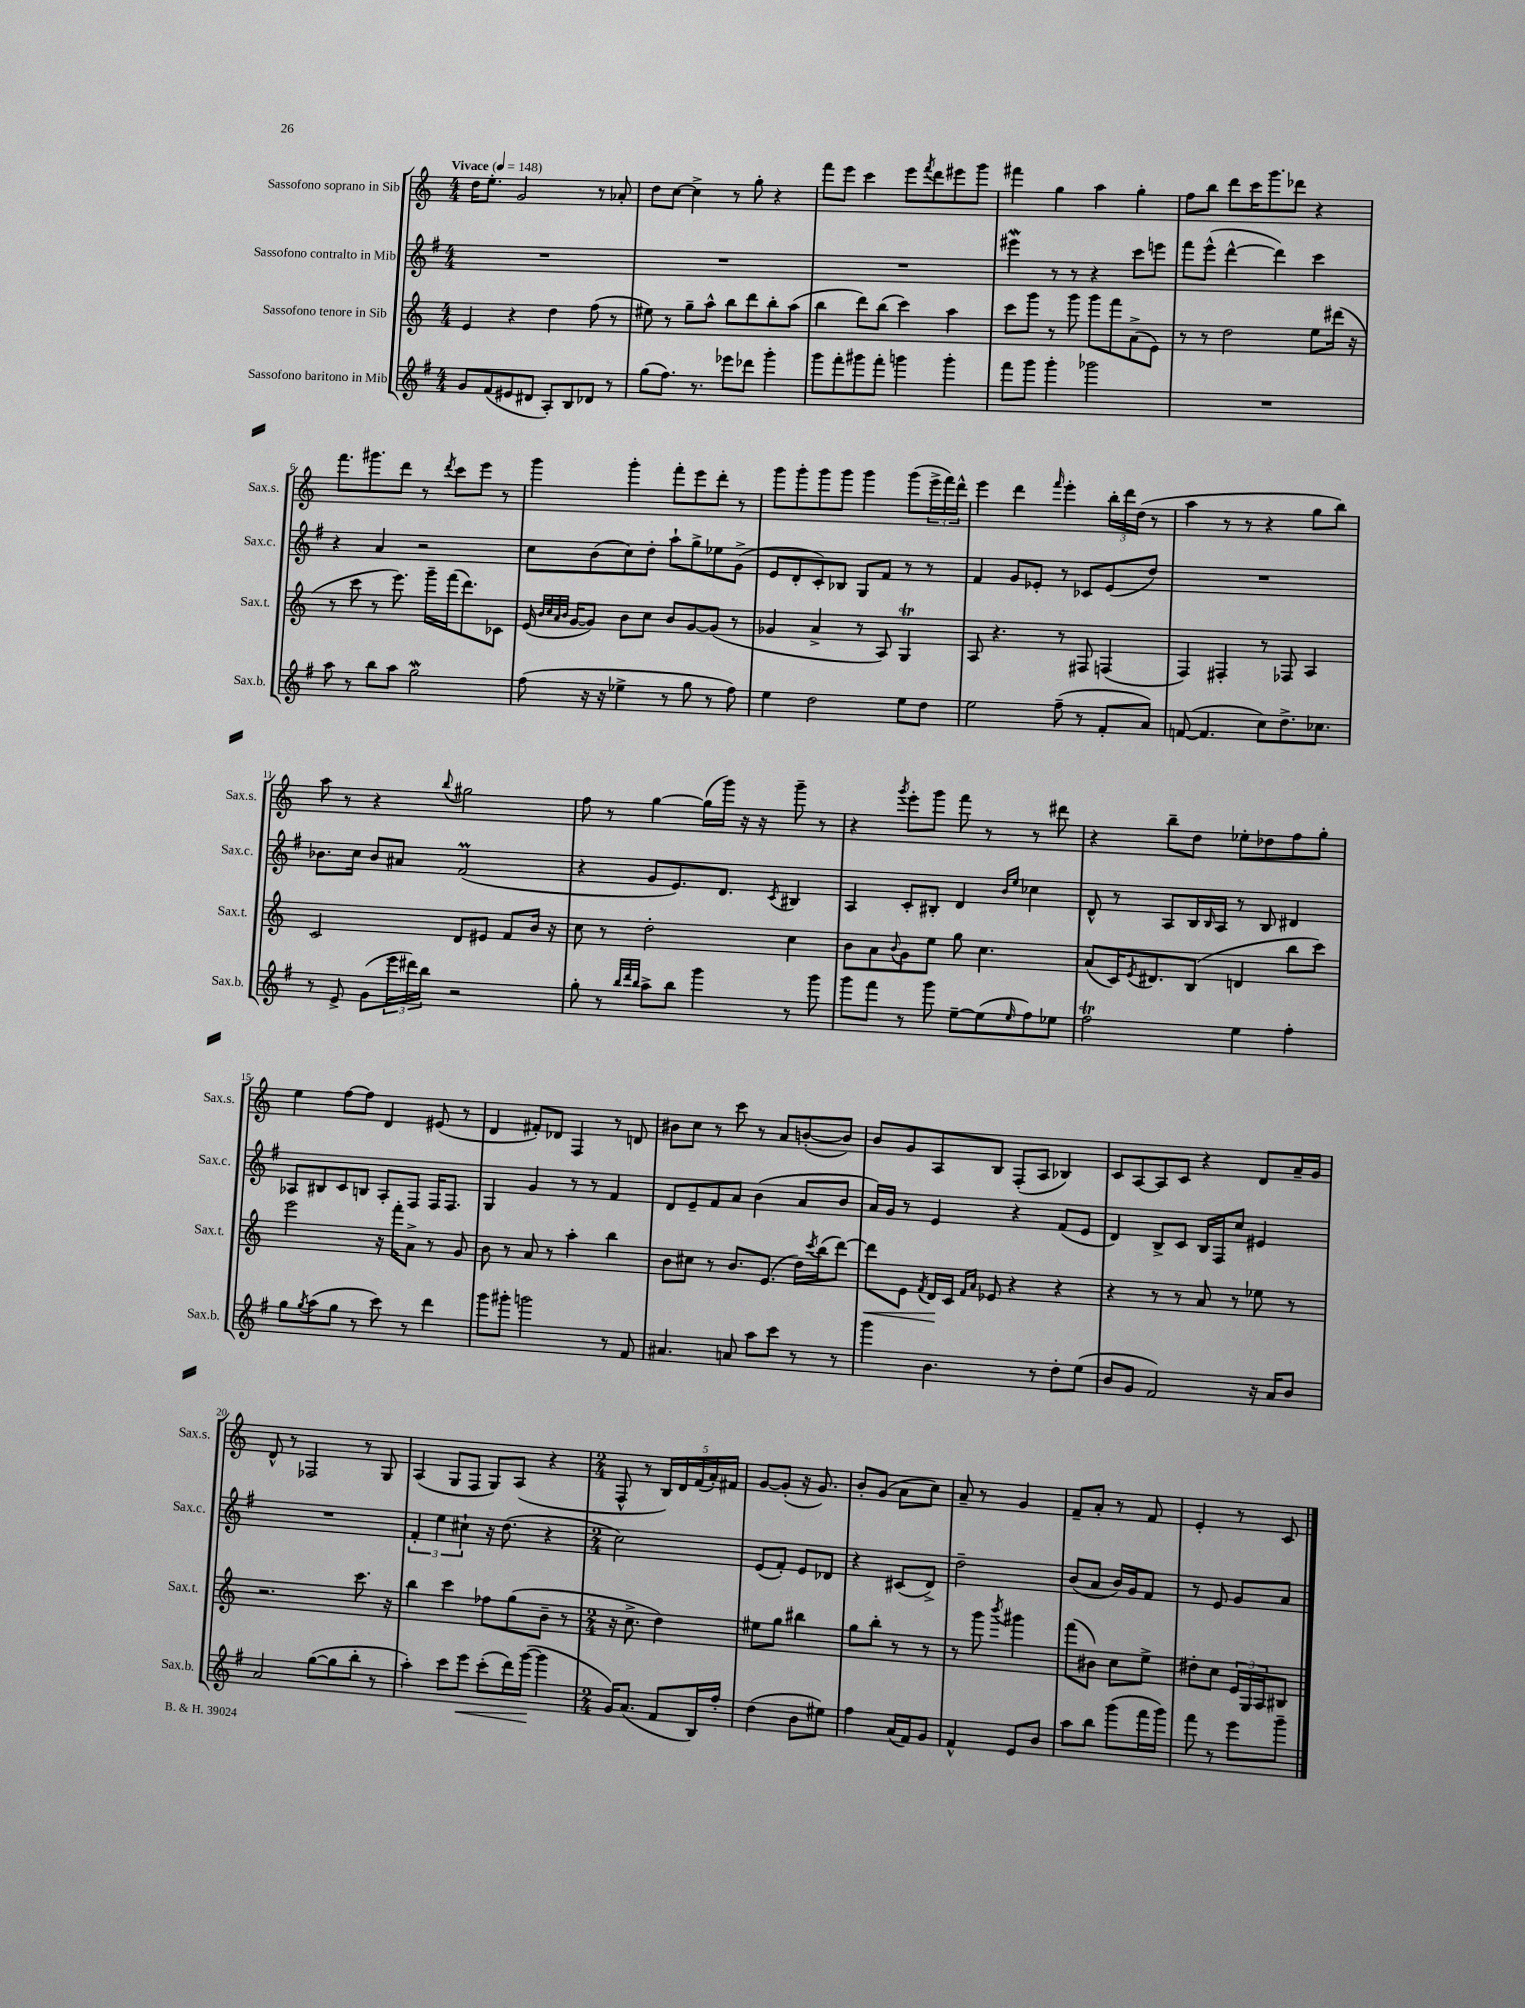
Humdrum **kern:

**kern	**kern	**kern	**kern
*staff4	*staff3	*staff2	*staff1
*clefG2	*clefG2	*clefG2	*clefG2
*k[f#]	*k[]	*k[f#]	*k[]
*M4/4	*M4/4	*M4/4	*M4/4
*MM148	*MM148	*MM148	*MM148
8g/L	4e/	1r	16dd\LK
.	.	.	8.ee'\J
(8f#/	.	.	.
8e#/	4r	.	2g/
8d#/J	.	.	.
8A'/L)	4dd\	.	.
8B/	.	.	.
8d-/J	(8ff\	.	8r
8r	8r	.	8a-'/
=	=	=	=
(8gg\L	8ee#\)	1r	8dd\L
8.ff#\J)	8r	.	[8cc\J
.	8gg~\L	.	4cc^\]
8.r	.	.	.
.	8aa^^\J	.	.
8eee-\L	8bb\L	.	8r
8ddd-\J	8ddd\	.	8gg'\
4ggg'\	8bb'\	.	4r
.	(8aa\J	.	.
=	=	=	=
8ggg\L	4bb\	1r	8fff\L
8fff#'\	.	.	8eee\J
8ggg#\	8ddd\L)	.	4ccc\
8fff#'\J	(8bb\J	.	.
4ggg\	4ccc\)	.	8eee\L
.	.	.	8qfff/
.	.	.	8ddd\
4ggg'\	4aa\	.	8eee#\
.	.	.	8ggg\J
=	=	=	=
8fff#\L	8ccc\L	4eee#\	4fff#\
8ggg\J	8ggg\J	.	.
4ggg'\	8r	8r	4gg\
.	8ggg\	8r	.
2ggg-\	8ggg\L	4r	4aa\
.	8fff\	.	.
.	(8a^\	8ccc\L	4gg'\
.	8e\J)	8eee\J	.
=	=	=	=
1r	8r	8fff#\L	8ff\L
.	8r	(8eee^^\J	8bb\J
.	2dd\	[4ddd^^\	8ddd\L
.	.	.	16ccc\K
.	.	.	8.ggg\
.	.	4ddd\])	.
.	.	.	8ddd-\J
.	8ee\L	4ccc\	4r
.	(16ddd#\Jk	.	.
.	16r	.	.
=	=	=	=
8aa\	8r	4r	8.fff\L
8r	8ccc\	.	.
.	.	.	8.ggg#\
8bb\L	8r	4a/	.
8aa\J	8.eee\)	.	8ddd\J
2gg\	.	2r	8r
.	16ggg~\LL	.	.
.	.	.	8qddd/
.	(16fff\J	.	8ccc\L
.	8.ddd\)	.	.
.	.	.	8eee\J
.	8c-\J	.	8r
=	=	=	=
(8ff#\	(16e/	8cc\L	4ggg\
.	32qqb/LLL	.	.
.	32qqcc/	.	.
.	32qqa/	.	.
.	32qqb/JJJ	.	.
.	[16g/LK	.	.
16r	8g/]J)	(8b\	.
16r	.	.	.
4ee-^\	8b\L	8cc\)	4ggg'\
.	8cc\J	8dd'\J	.
8r	8b/L	8aa`\L	8fff'\L
8gg\	[8g/	8gg^\	8eee\
8r	(8g/]J	8ee-\	8ddd'\J
8ff#\)	8r	(8g^\J	8r
=	=	=	=
4ee\	4g-/	8e/L	8ggg\L
.	.	8d'/	8ggg'\
2dd\	4a^/	8c'/)	8ggg\
.	.	8B-/J	8ggg\J
.	8r	8G/L	4ggg\
.	8A/)	8f#/J	.
8ee\L	4G/	8r	(8ggg\L
8dd\J	.	8r	24eee^\L
.	.	.	24fff\)
.	.	.	24ddd^^\JJ
=	=	=	=
2ee\	8A/	4f#/	4eee\
.	4.r	.	.
.	.	8g/L	4ddd\
.	.	8e-'/J	.
.	.	.	16qqfff/
(8ff#~\	8r	8r	4eee'\
8r	8F#/	8c-/L	.
8f#'/L	(4F/	(8e-/	24bb'\LL
.	.	.	24ddd\
.	.	.	(24dd\JJ
8a/J)	.	8dd/J)	8r
=	=	=	=
([8f/	4F/)	1r	4aa\
4.f/]	.	.	.
.	4F#'/	.	8r
.	.	.	8r
8cc\L)	8r	.	4r
8.dd^\	8F-/	.	.
.	4A/	.	8gg\L
8.cc-\J	.	.	.
.	.	.	8bb\J)
=	=	=	=
8r	2c/	8.b-\L	8aa\
8e^/	.	.	8r
.	.	16cc\Jk	.
(8g\L	.	8b-/L	4r
24eee\L	.	8a#/J	.
24ddd#\)	.	.	.
24bb\JJ	.	.	.
.	.	.	8qqbb/
2r	8d/L	(2f#/	2gg#\
.	8e#/J	.	.
.	8f/L	.	.
.	16b/Jk	.	.
.	16r	.	.
=	=	=	=
8gg'\	8cc\	4r	8ff\
8r	8r	.	8r
32qqbb/LLL	.	.	.
32qqddd/	.	.	.
32qqbb/JJJ	.	.	.
8aa^\L	2dd'\	8g/L	[4gg\
8bb\J	.	8.e/)	.
4ggg\	.	.	(16gg\]LL
.	.	8.d/J	16ggg\JJ)
.	.	.	16r
.	.	.	16r
.	.	8qc/	.
8r	4cc\	4B#/	8ggg~\
8ggg\	.	.	8r
=	=	=	=
8ggg\L	8b\L	4A/	4r
8fff#\J	8a\	.	.
.	8qqb/	.	8qggg/
8r	8g\	8c'/L	8eee'\L
8ggg\	8ee\J	8B#'/J	8ggg\J
[8ee~\L	8gg\	4d/	8fff\
(8ee\]	4.cc\	.	8r
.	.	16qqb/LL	.
16qqee/	.	16qqee/JJ	.
8ff#\)	.	4cc-\	8r
8ee-\J	.	.	8ddd#\
=	=	=	=
2ff#\	(8a/L	8d^^/	4r
.	16c/K)	8r	.
.	8qe/	.	.
.	8.d#/	.	.
.	.	8A/L	8bb~\L
.	(8B/J	16B/L	8dd\J
.	.	16qqB/	.
.	.	16A/JJ	.
4ee\	4d/	8r	8ee-'\L
.	.	8B/	8dd-\
4ff#'\	8bb\L	4d#/	8ff\
.	8ccc\J)	.	8gg'\J
=	=	=	=
8gg\L	2eee\	8A-/L	4ee\
8qgg/	.	.	.
(8aa\	.	8B#/	.
8gg\J	.	8c/	[8ff\L
8r	.	8B/J	8ff\]J
8ccc\)	16r	8A-'/L	4d/
.	16fff'\LK	.	.
8r	8a^\J	8F#/J	.
4ddd\	8r	16F#/LK	(8e#/
.	.	8.F#/J	.
.	8g/	.	8r
=	=	=	=
8ggg\L	8b\	4G/	4d/
8ggg#'\J	8r	.	.
2ggg\	8a/	4g/	8f#'/L)
.	8r	.	8d-/J
.	4aa'\	8r	4F/
.	.	8r	.
8r	4bb\	4f#/	8r
8f#/	.	.	8d/
=	=	=	=
4.a#/	8b\L	8d/L	8b#\L
.	8cc#\J	8e~/	8cc\J
.	8r	8f#/	8r
8a/	8.b/L	8a/J	8ccc\
8aa\L	.	(4b\	8r
.	(8.e/J	.	.
8ccc\J	.	.	8a/L
8r	16dd\LL)	8a/L	([8b'/
.	8qccc/	.	.
.	(16bb\J	.	.
8r	[8ddd\J)	8b/J	8b/]J)
=	=	=	=
4ggg\	8ddd\]L	16a/LL)	8b/L
.	.	16g/JJ	.
.	8e\J	8r	8g/
.	8qf/	.	.
4.b\	16d/LL	4e/	8A/
.	16c/JJ	.	.
.	16qqf/LL	.	.
.	16qqa/JJ	.	.
.	8e-/	.	8B/J
.	4r	4r	(8F'/L
8r	.	.	8A/J
8dd'\L	4r	(8f#/L	4B-/)
(8ee\J	.	8e/J	.
=	=	=	=
8b/L	4r	4d/)	8c/L
8g/J	.	.	[8A/
2f#/)	8r	8B^/L	8A/]
.	8r	8c/J	8c/J
.	8a/	16B/LL	4r
.	.	16F#/J	.
.	8r	8cc/J	.
16r	8ee-\	4e#/	8d/L
16a/LK	.	.	.
8b/J	8r	.	16a~/L
.	.	.	16g/JJ
=	=	=	=
2a/	2.r	1r	8d^^/
.	.	.	8r
.	.	.	2F-/
([8gg\L	.	.	.
8gg\]	.	.	.
8bb'\J	8.ccc\	.	8r
8r	.	.	8G/
.	16r	.	.
=	=	=	=
4aa'\)	4bb\	6f#'/	(4A/
.	.	6ee\	.
8ccc\L	4ccc\	.	8G/L
.	.	6cc#`\	.
8eee\J	.	.	8F/J
(8ccc'\L	8ff-\L	16r	8G/L)
.	.	(8.dd\	.
16ddd\L)	(8gg\	.	(8A/J
([16ggg\JJ	.	.	.
4ggg\]	8b~\J	4r	4r
.	8r	.	.
=	=	=	=
*M2/4	*M2/4	*M2/4	*M2/4
16g/LK)	16r	2cc\)	8F^^/
(8.a/J	8.cc^\	.	.
.	.	.	8r
8f#/L	4dd\)	.	20B/LL)
.	.	.	20d/
.	.	.	(20f/
16B/L)	.	.	.
.	.	.	20a'/)
16ff#'/JJ	.	.	.
.	.	.	20f#/JJ
=	=	=	=
(4dd\	8ee#\L	(8e/L	[8g/L
.	8gg\J	8f#'/J)	(8g'/]J
8b\L	4bb#\	8e/L	16r
.	.	.	8.g/)
8ee#\J)	.	8d-/J	.
=	=	=	=
4ff#\	8gg\L	4r	8b'/L
.	8bb'\J	.	(8g/J
(16a/LL	8r	(8c#/L	8a\L
16f#/J)	.	.	.
8g/J	8r	8d^/J)	8cc\J)
=	=	=	=
4f#^^/	8r	2dd~\	8a~/
.	8ggg\	.	8r
.	8qbbb/	.	.
8e/L	4ggg#\	.	4g/
8b/J	.	.	.
=	=	=	=
8aa\L	(8fff\L	(8b/L	8f~/L
8bb\J	8b#\J)	8a/J	8a'/J
(8ggg\L	8cc\L	16b/LL)	8r
.	.	16g/J	.
16fff#\L	8ee^\J	8f#/J	8f/
16ggg\JJ)	.	.	.
=	=	=	=
8fff#\	8dd#'\L	8r	4e'/
8r	8cc\J	8e/	.
8eee\L	24e/LL	8g/L	8r
.	24G/	.	.
.	24A/J	.	.
8ggg~\J	8B#/J	8a/J	8c/
==	==	==	==
*-	*-	*-	*-
